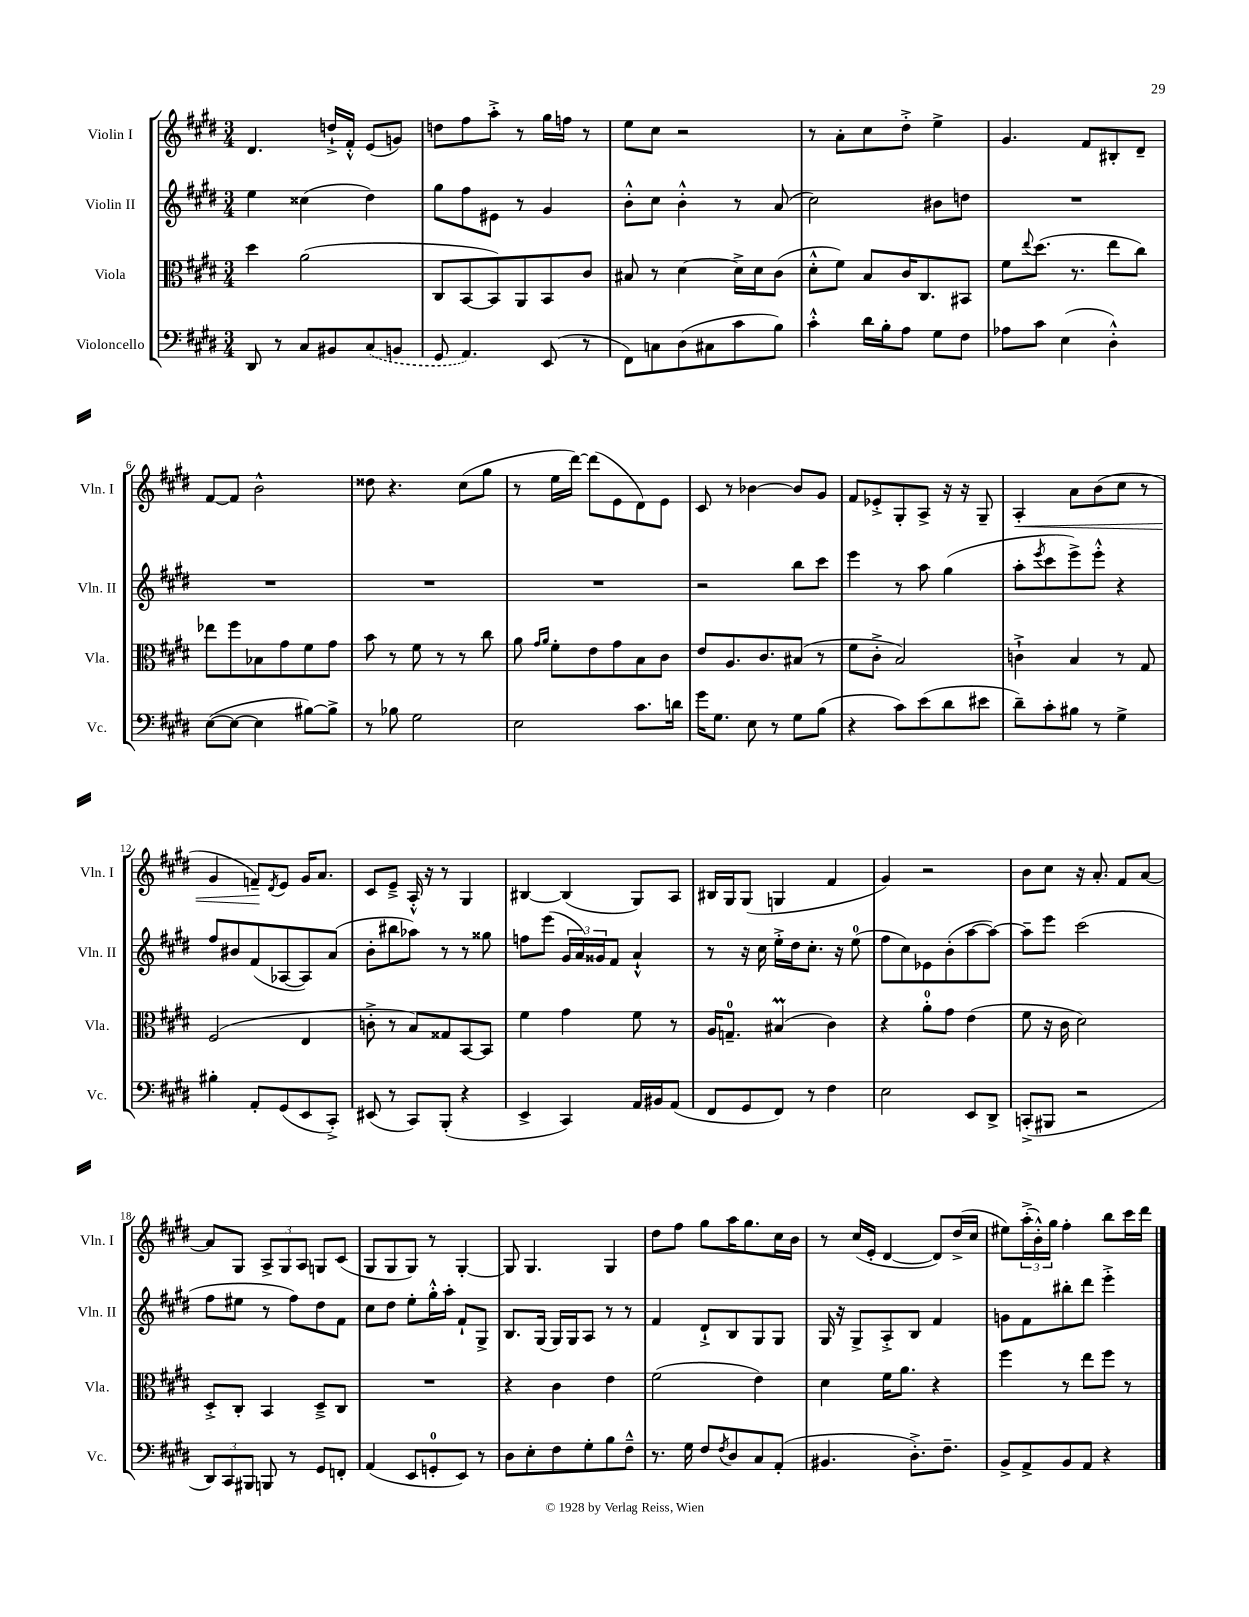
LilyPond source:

<<
\new StaffGroup <<
\new Staff = "s0" \with { instrumentName = "Violin I" shortInstrumentName = "Vln. I" } {
    \clef treble \key e \major \numericTimeSignature \time 3/4
    dis'4. d''16-!-> fis'16-.-^ e'8( g'8) |
    d''8 fis''8 a''8-.-> r8 gis''16 f''16 r8 |
    e''8 cis''8 r2 |
    r8 a'8-. cis''8 dis''8-.-> e''4-> |
    gis'4. fis'8 bis8-. dis'8-- |
    fis'8~ fis'8 b'2-^ |
    disis''8 r4. cis''8( gis''8 |
    r8 e''16 dis'''16~) dis'''8( e'8 dis'8) e'8 |
    cis'8 r8 bes'4~ bes'8 gis'8 |
    fis'8 ees'8-.-> gis8-. a8-> r16 r16 gis8-- |
    a4-.\< a'8 b'8( cis''8 r8 |
    gis'4 f'8--\!) \acciaccatura { dis'8 } e'8 gis'16 a'8. |
    cis'8 e'8---> a16-.-^ r16 r8 gis4 |
    bis4~ bis4( gis8) a8 |
    bis16 gis16 gis8( g4 fis'4 |
    gis'4) r2 |
    b'8 cis''8 r16 a'8.-. fis'8 a'8~ |
    a'8 gis8 \tuplet 3/2 { a8-> gis8 a8 } g8 cis'8( |
    gis8 gis8 gis8) r8 gis4~-. |
    gis8 gis4. gis4 |
    dis''8 fis''8 gis''8 a''16 gis''8. cis''16 b'16 |
    r8 cis''16( e'16-. dis'4~ dis'8) dis''16->( cis''16 |
    eis''8) \tuplet 3/2 { a''16-.->( b'16-.-^) gis''16 } fis''4-. b''8 cis'''16 dis'''16 \bar "|." |
}
\new Staff = "s1" \with { instrumentName = "Violin II" shortInstrumentName = "Vln. II" } {
    \clef treble \key e \major \numericTimeSignature \time 3/4
    e''4 cisis''4( dis''4) |
    gis''8 fis''8 eis'8 r8 gis'4 |
    b'8-.-^ cis''8 b'4-.-^ r8 a'8( |
    cis''2) bis'8 d''8 |
    R2. |
    R2. |
    R2. |
    R2. |
    r2 b''8 cis'''8 |
    e'''4 r8 a''8 gis''4( |
    a''8-. \acciaccatura { e'''8 } cis'''8 e'''8->) e'''8-.-^ r4 |
    fis''8 bis'8 fis'8( aes8~ aes8) a'8( |
    b'8-. bis''8 aes''8) r8 r8 gisis''8 |
    f''8 e'''8( \tuplet 3/2 { gis'16 a'16) gisis'16 } fis'8 a'4-!-^ |
    r8 r16 cis''16 e''16-.-> dis''16 cis''8.-. r16 e''8-0( |
    fis''8 cis''8) ees'8 b'8-.( a''8~ a''8~) |
    a''8-- e'''8 cis'''2( |
    fis''8 eis''8 r8 fis''8) dis''8 fis'8 |
    cis''8 dis''8 e''8-. gis''16-.-^ a''16-. fis'8-! gis8-> |
    b8. gis16( gis16) gis16 a8 r8 r8 |
    fis'4 dis'8-!-> b8 gis8 gis8 |
    gis16 r16 gis8-> a8-.-> b8 fis'4 |
    g'8 fis'8 bis''8-. dis'''8 e'''4-.-> \bar "|." |
}
\new Staff = "s2" \with { instrumentName = "Viola" shortInstrumentName = "Vla." } {
    \clef alto \key e \major \numericTimeSignature \time 3/4
    dis''4 a'2( |
    cis8 b,8~ b,8) a,8 b,8 cis'8 |
    bis8 r8 dis'4~ dis'16-> dis'16 cis'8( |
    dis'8-.-^ fis'8) b8 cis'16 cis8. bis,8 |
    fis'8 \appoggiatura { e''8 } dis''8.( r8. e''8 cis''8) |
    ees''8 fis''8 bes8 gis'8 fis'8 gis'8 |
    b'8 r8 fis'8 r8 r8 cis''8 |
    a'8 \grace { gis'16 a'16 } fis'8-. e'8 gis'8 b8 cis'8 |
    e'8 a8. cis'8. bis8( r8 |
    fis'8 cis'8-.-> b2) |
    c'4-!-> b4 r8 gis8 |
    fis2( e4 |
    c'8-.-> r8 b8) gisis8 b,8~ b,8 |
    fis'4 gis'4 fis'8 r8 |
    a16 g8.-0-- bis4\prall( cis'4) |
    r4 a'8-0-. gis'8 e'4( |
    fis'8 r16 cis'16 dis'2) |
    dis8-.-> cis8-. b,4 dis8---> cis8 |
    R2. |
    r4 cis'4 e'4 |
    fis'2( e'4) |
    dis'4 fis'16 a'8. r4 |
    fis''4 r8 e''8 fis''8 r8 \bar "|." |
}
\new Staff = "s3" \with { instrumentName = "Violoncello" shortInstrumentName = "Vc." } {
    \clef bass \key e \major \numericTimeSignature \time 3/4
    dis,8 r8 cis8 bis,8 \once \slurDashed cis8( b,8 |
    gis,8 a,4.) e,8( r8 |
    fis,8) c8 dis8( cis8 cis'8 b8) |
    cis'4-.-^ dis'16 b16-. a8 gis8 fis8 |
    aes8 cis'8 e4( dis4-.-^) |
    e8~( e8~ e4 bis8~) bis8-> |
    r8 bes8 gis2 |
    e2 cis'8. d'16 |
    gis'16 gis8. e8 r8 gis8 b8( |
    r4 cis'8) e'8( dis'8 eis'8 |
    dis'8--) cis'8-. bis8 r8 gis4-> |
    bis4-. a,8-. gis,8( e,8 cis,8-.->) |
    eis,8( r8 cis,8) b,,8-.( r4 |
    e,4-> cis,4) a,16 bis,16 a,8( |
    fis,8 gis,8 fis,8) r8 fis4 |
    e2 e,8 dis,8-> |
    c,8-.->( bis,,8 r2 |
    \tuplet 3/2 { dis,8) cis,8 bis,,8 } b,,8 r8 gis,8 f,8-. |
    a,4( e,8 g,8-0-. e,8) r8 |
    dis8 e8-. fis8 gis8-. b8 fis8---^ |
    r8. gis16 fis8 \acciaccatura { fis8 } dis8 cis8 a,8-.( |
    bis,4. dis8.-.->) fis8.-- |
    b,8-> a,8-> b,8 a,8 r4 \bar "|." |
}
>>
>>
